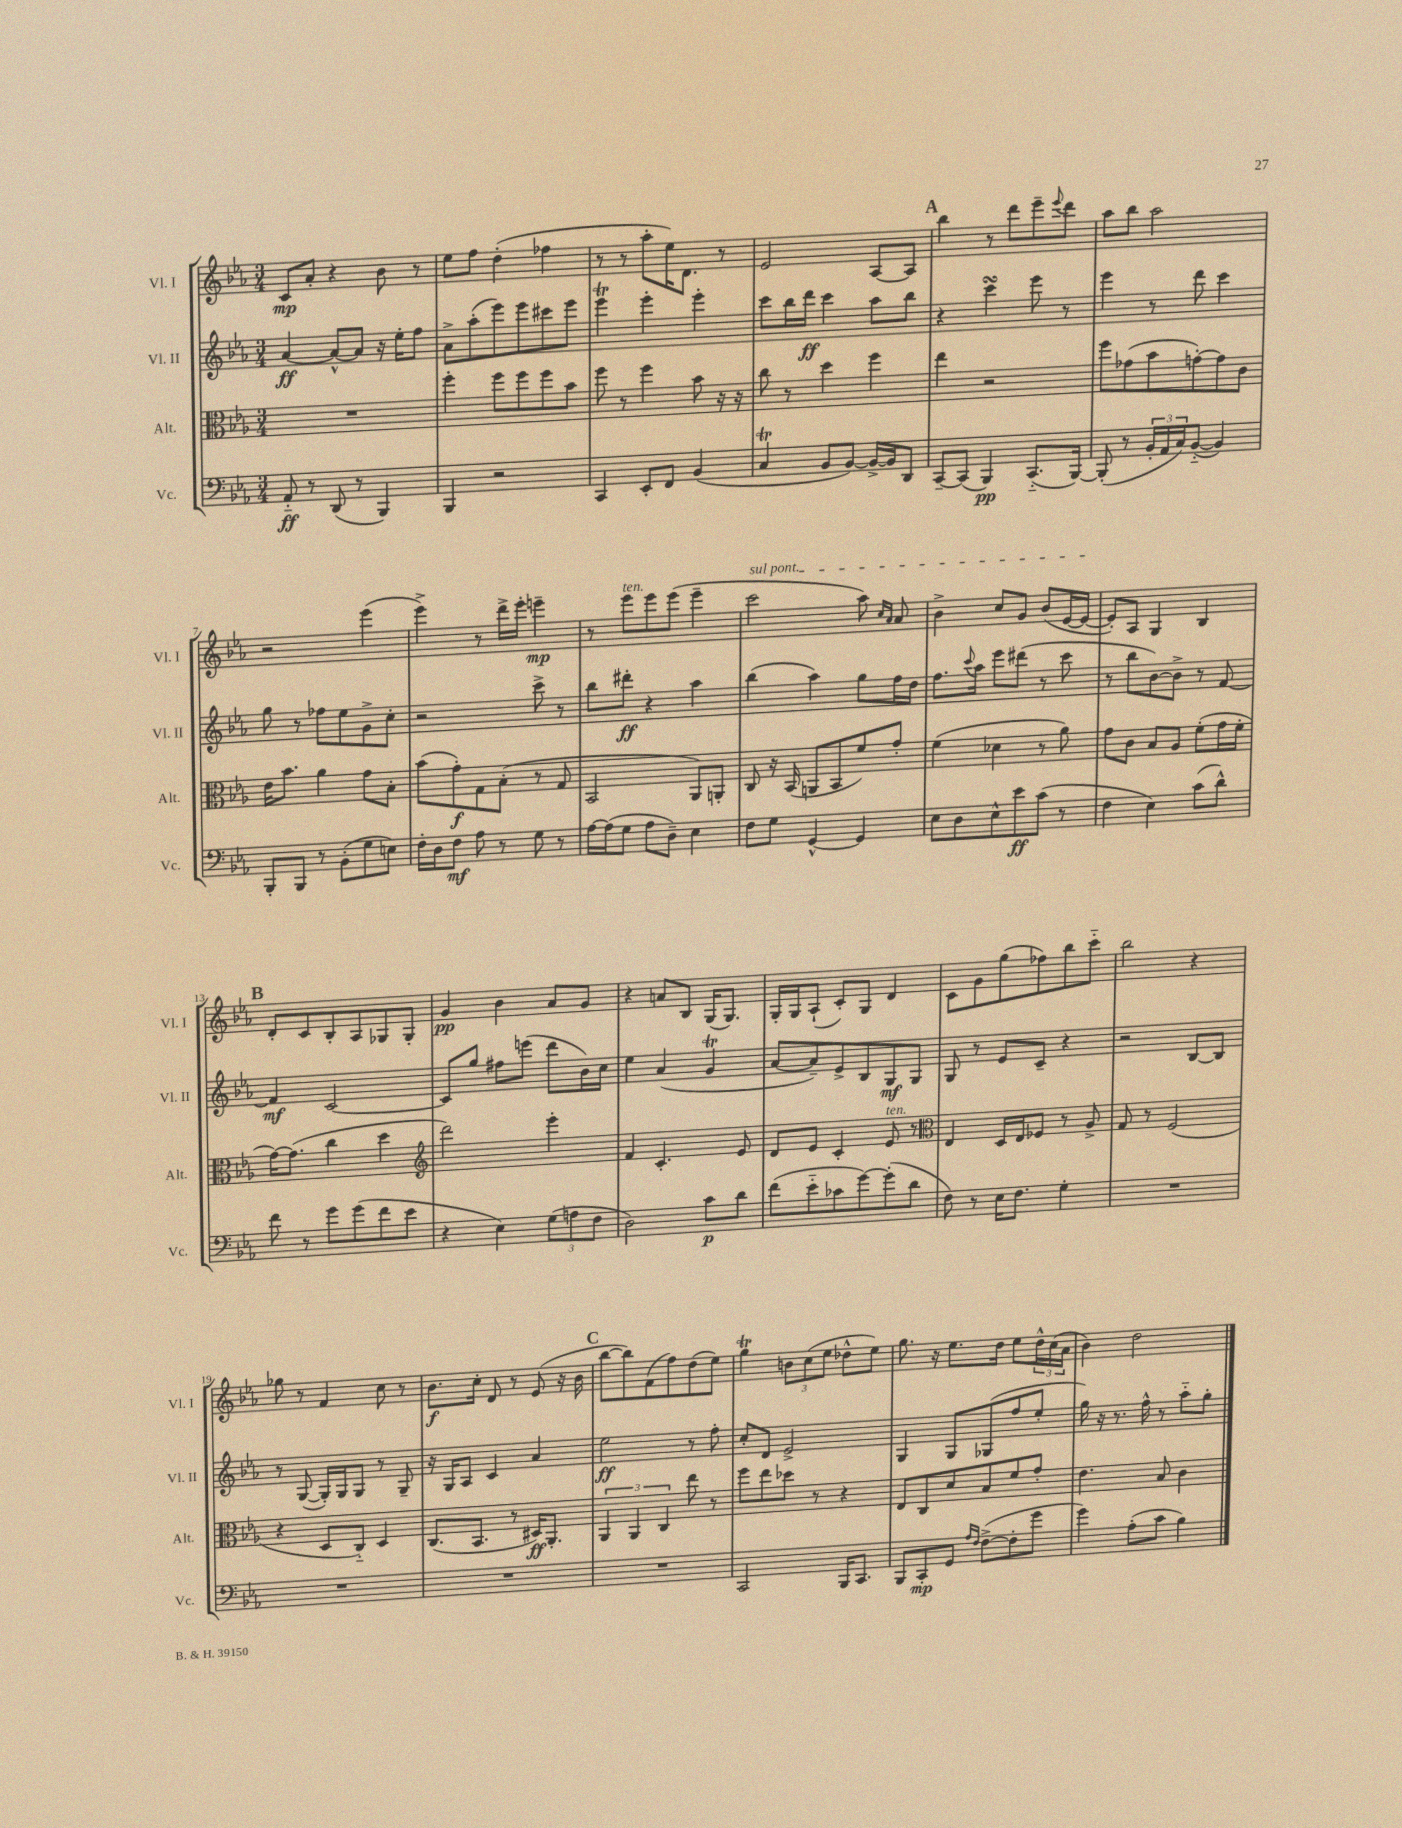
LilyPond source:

<<
\new StaffGroup <<
\new Staff = "s0" \with { instrumentName = "Vl. I" shortInstrumentName = "Vl. I" } {
    \clef treble \key ees \major \numericTimeSignature \time 3/4
    c'8\mp aes'8-. r4 bes'8 r8 |
    ees''8 f''8 d''4-.( fes''4 |
    r8 r8 aes''8-. ees''16) d'8. r8 |
    ees'2 aes8~ aes8 |
    \mark \markup { \bold "A" } bes''4 r8 d'''8 ees'''8-- \appoggiatura { ees'''8 } d'''8 |
    aes''8 bes''8 aes''2 |
    r2 ees'''4( |
    ees'''4->) r8 d'''16-> ees'''16-. e'''4--\mp |
    r8 ees'''8^\markup { \italic "ten." } ees'''8 ees'''8( ees'''4-- |
    \once \override TextSpanner.bound-details.left.text = \markup { \italic "sul pont." } c'''2\startTextSpan aes''8) \grace { c''16 aes'16 } aes'8 |
    bes'4-> c''8 g'8 bes'8( ees'16~ ees'16~\stopTextSpan |
    ees'8-.) aes8 g4 bes4 |
    \mark \markup { \bold "B" } d'8-. c'8 bes8-. aes8 ges8 ges8-. |
    g'4\pp bes'4 aes'8 g'8 |
    r4 a'8 bes8 g16( g8.) |
    g16-. g16 aes8-!( c'8-.) g8 d'4 |
    c'8 g'8 g''8( fes''8) bes''8 c'''8-_ |
    bes''2 r4 |
    ges''8 r8 f'4 c''8 r8 |
    bes'8.\f c''16-. d'8 r8 ees'8( r16 bes'16 |
    \mark \markup { \bold "C" } bes''8~ bes''8) f'8( f''8) d''8( ees''8) |
    g''4\trill \tuplet 3/2 { b'8 c''8( ees''8 } des''8-^ ees''8) |
    g''8. r16 ees''8. d''16 ees''8 \tuplet 3/2 { d''16-^ c''16( aes'16 } |
    bes'4) d''2 \bar "|." |
}
\new Staff = "s1" \with { instrumentName = "Vl. II" shortInstrumentName = "Vl. II" } {
    \clef treble \key ees \major \numericTimeSignature \time 3/4
    aes'4~\ff aes'8~-^ aes'8 r16 ees''16-. f''8 |
    aes'8-> aes''8-.( ees'''8) ees'''8 cis'''8 ees'''8 |
    ees'''4\trill ees'''4-. ees'''4-. |
    c'''8 bes''16 d'''16\ff c'''4 aes''8 bes''8 |
    \mark \markup { \bold "A" } r4 c'''4\turn ees'''8 r8 |
    ees'''4 r8 d'''8 c'''4 |
    g''8 r8 fes''8 ees''8 g'8-> c''8-. |
    r2 c'''8-> r8 |
    bes''8 dis'''8-.\ff r4 aes''4 |
    bes''4( aes''4) g''8 f''16 d''16 |
    f''8. \appoggiatura { c'''8 } aes''16 ees'''8 dis'''8( r8 c'''8 |
    r8 bes''8 bes'8~) bes'8-> r8 f'8~ |
    \mark \markup { \bold "B" } f'4\mf c'2~ |
    c'8 g''8 fis''8 e'''8( d'''8 bes'16) c''16 |
    ees''4 aes'4( g'4\trill |
    aes'8~ aes'8--) ees'8-> bes8 g8\mf g8 |
    g8 r8 ees'8 c'8-- r4 |
    r2 bes8~ bes8 |
    r8 g8~( g16-.) g16 g8 r8 g8-- |
    r16 g16 aes8 c'4 aes'4 |
    \mark \markup { \bold "C" } ees''2\ff r8 f''8-. |
    c''8-. d'8 ees'2-> |
    g4 g8 ges8( f''8 ees''8-. |
    g''16) r16 r8. f''16-^ r8 aes''8-_ g''8-. \bar "|." |
}
\new Staff = "s2" \with { instrumentName = "Alt." shortInstrumentName = "Alt." } {
    \clef alto \key ees \major \numericTimeSignature \time 3/4
    R2. |
    f''4-. f''8 f''8 f''8 bes'8 |
    f''8 r8 f''4 bes'8 r16 r16 |
    c''8 r8 d''4 f''4 |
    \mark \markup { \bold "A" } ees''4 r2 |
    f''8 ges'8( bes'8 g'8~-.) g'8 c'8 |
    ees'16 bes'8. aes'4 g'8 bes8-. |
    bes'8( g'8-.\f) g8 bes8-.( r8 g8 |
    bes,2 aes,8) a,8-. |
    c8 r16 bes,16( a,8 bes,8 f'8) g'8-. |
    f'4( des'4 r8 aes'8) |
    g'8 c'8 bes8 aes8 f'8-.( g'16 f'16-. |
    \mark \markup { \bold "B" } g'16~) g'8.( c''4 d''4 |
    \clef treble d'''2) ees'''4-. |
    f'4 c'4.-. ees'8 |
    d'8 ees'8 c'4-. ees'8^\markup { \italic "ten." } r8 |
    \clef alto ees4 d16 ees16 fes8 r8 aes8-> |
    g8 r8 f2( |
    r4 d8 c8-_) d4 |
    c8.( bes,8. r8 dis16\ff) aes,8.-. |
    \mark \markup { \bold "C" } \tuplet 3/2 { aes,4 aes,4 c4 } ees''8 r8 |
    f''8 ees''8 des''8 r8 r4 |
    ees8 c8 d'8 bes8 f'8 g'8-. |
    ees'4. bes8 c'4 \bar "|." |
}
\new Staff = "s3" \with { instrumentName = "Vc." shortInstrumentName = "Vc." } {
    \clef bass \key ees \major \numericTimeSignature \time 3/4
    aes,8-_\ff r8 d,8( r8 bes,,4) |
    bes,,4 r2 |
    c,4 ees,8-. f,8 bes,4( |
    c4\trill bes,8 bes,8~) bes,16~-> bes,16 d,8 |
    \mark \markup { \bold "A" } c,8~-- c,8( bes,,4\pp) c,8.-_( bes,,16~) |
    bes,,8-.( r8 \tuplet 3/2 { bes,16-. aes,16 c16) } bes,8~-_( bes,4) |
    bes,,8-. bes,,8 r8 bes,8-.( g8 e8) |
    f16-. d16 f8\mf aes8 r8 g8 r8 |
    aes16~ aes16( g8 aes8 d8--) ees4 |
    f8 g8 g,4~-^ g,4 |
    ees8 d8 ees8-^ ees'8\ff c'8( r8 |
    f4 ees4) c'8( d'8-^) |
    \mark \markup { \bold "B" } f'8 r8 g'8 g'8( f'8 ees'8 |
    r4 ees4) \tuplet 3/2 { g8( a8 f8 } |
    d2) c'8\p d'8 |
    f'8( ees'8-_ ces'8 g'8~) g'8-.( d'8 |
    f8) r8 ees16 f8. g4-. |
    R2. |
    R2. |
    R2. |
    \mark \markup { \bold "C" } R2. |
    c,2 bes,,16 c,8. |
    bes,,8 c,8-.\mp g,8 \grace { aes16 f16 } f8~->( f8-. g'8 |
    g'4) aes8-.( c'8 bes4) \bar "|." |
}
>>
>>
